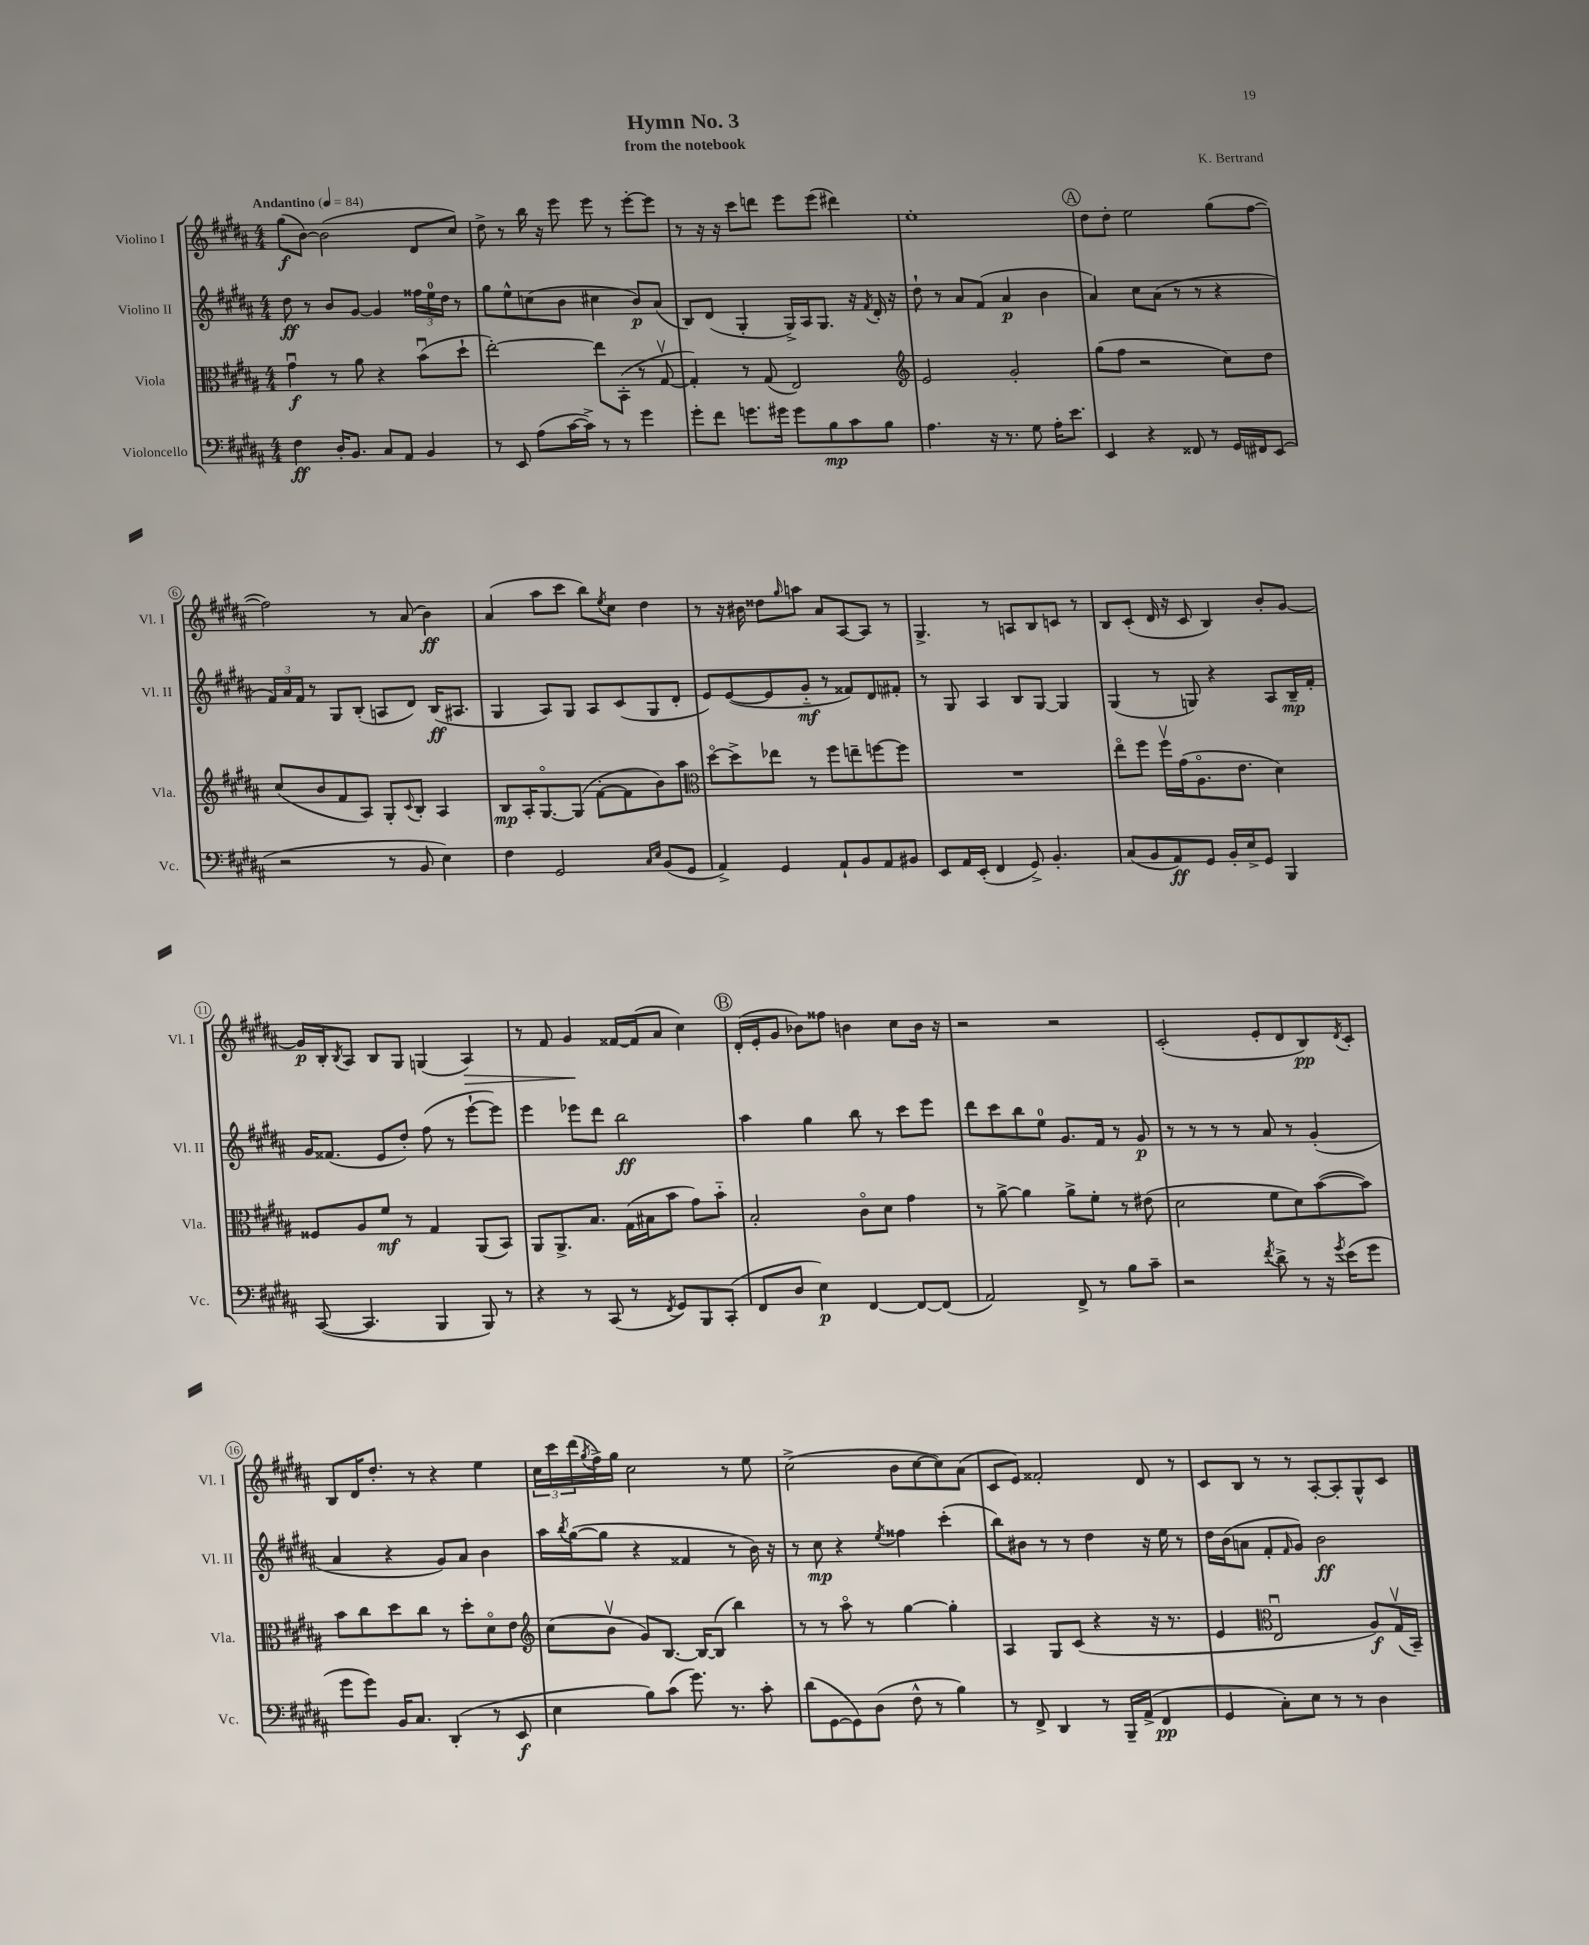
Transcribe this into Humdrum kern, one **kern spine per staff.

**kern	**dynam	**kern	**dynam	**kern	**dynam	**kern	**dynam
*part4	*part4	*part3	*part3	*part2	*part2	*part1	*part1
*staff4	*staff4	*staff3	*staff3	*staff2	*staff2	*staff1	*staff1
*I"Violoncello	*	*I"Viola	*	*I"Violino II	*	*I"Violino I	*
*I'Vc.	*	*I'Vla.	*	*I'Vl. II	*	*I'Vl. I	*
*clefF4	*	*clefC3	*	*clefG2	*	*clefG2	*
*k[f#c#g#d#a#]	*	*k[f#c#g#d#a#]	*	*k[f#c#g#d#a#]	*	*k[f#c#g#d#a#]	*
*M4/4	*	*M4/4	*	*M4/4	*	*M4/4	*
*MM84	*	*MM84	*	*MM84	*	*MM84	*
=1	=1	=1	=1	=1	=1	=1	=1
!	!	!	!	!	!	!LO:TX:a:B:t=Andantino	!
4F#\	ff	4g#u\	f	8dd#\	ff	(8gg#\L	f
.	.	.	.	8r	.	[8b\J)	.
16D#'/KL	.	8r	.	8b/L	.	(2b\]	.
8.BB/J	.	.	.	.	.	.	.
.	.	8a#\	.	[8g#/J	.	.	.
8C#/L	.	4r	.	4g#/]	.	.	.
8AA#/J	.	.	.	.	.	.	.
4BB/	.	(8bu\L	.	24ff##X\LL	.	8d#/L	.
.	.	.	.	24ee\	.	.	.
.	.	.	.	24dd#\JJ	.	.	.
.	.	8dd#`\J	.	8r	.	8cc#/J)	.
=2	=2	=2	=2	=2	=2	=2	=2
8r	.	[2ee'\)	.	8gg#\L	.	8dd#^\	.
8EE/	.	.	.	8ee^^\	.	8r	.
(8A#\L	.	.	.	(8ccn\	.	16bb\	.
.	.	.	.	.	.	16r	.
[16c#\L	.	.	.	8b\J	.	8eee\	.
16c#^\JJ])	.	.	.	.	.	.	.
8r	.	8ee\L]	.	4cc#X\	.	8eee\	.
8r	.	(8BB'\J	.	.	.	8r	.
4g#\	.	8r	.	8b/L)	p	[8eee'\L	.
.	.	[8G#v/	.	(8a#/J	.	8eee\J]	.
=3	=3	=3	=3	=3	=3	=3	=3
8g#'\L	.	4G#'/])	.	8B/L)	.	8r	.
8f#\J	.	.	.	(8d#/J	.	16r	.
.	.	.	.	.	.	16r	.
8.gn\L	.	8r	.	4G#'/	.	8ccc#\L	.
.	.	(8G#/	.	.	.	8dddn\J	.
16g#X\Jk	.	.	.	.	.	.	.
8g#\L	.	2E/)	.	16G#^/LL)	.	8eee\L	.
.	.	.	.	16A#/J	.	.	.
8B\	mp	.	.	8.G#/J	.	(8eee\J	.
8c#\	.	.	.	.	.	4ddd#X\)	.
.	.	.	.	16r	.	.	.
.	.	.	.	8qf#/	.	.	.
8B\J	.	.	.	16d#'/	.	.	.
.	.	.	.	16r	.	.	.
=4	=4	=4	=4	=4	=4	=4	=4
*	*	*clefG2	*	*	*	*	*
4.A#\	.	2e/	.	8dd#`\	.	1ee'	.
.	.	.	.	8r	.	.	.
.	.	.	.	8a#/L	.	.	.
16r	.	.	.	(8f#/J	.	.	.
8.r	.	.	.	.	.	.	.
.	.	2g#'/	.	4a#/	p	.	.
8G#\	.	.	.	.	.	.	.
16A#'\KL	.	.	.	4b\	.	.	.
8.e\J	.	.	.	.	.	.	.
!!LO:REH:place=s1:t=A
=5	=5	=5	=5	=5	=5	=5	=5
4EE/	.	(8gg#\L	.	4a#/)	.	8dd#\L	.
.	.	8ff#\J	.	.	.	8dd#'\J	.
4r	.	2r	.	8cc#\L	.	2ee\	.
.	.	.	.	(8a#\J	.	.	.
8FF##X/	.	.	.	8r	.	.	.
8r	.	.	.	8r	.	.	.
16GG#/LL	.	8cc#\L)	.	4r	.	(8gg#\L	.
16FF#X/J	.	.	.	.	.	.	.
(8EE/J	.	8dd#\J	.	.	.	[8ff#\J	.
!!LO:LB:g=z
=6	=6	=6	=6	=6	=6	=6	=6
2r	.	(8cc#/L	.	24f#/LL)	.	2ff#\])	.
.	.	.	.	24a#/	.	.	.
.	.	.	.	24f#/JJ	.	.	.
.	.	8b/	.	8r	.	.	.
.	.	8f#/	.	8G#/L	.	.	.
.	.	8A#/J)	.	(8B'/J	.	.	.
8r	.	8G#'/L	.	8An/L	.	8r	.
.	.	8qqc#/	.	.	.	.	.
8BB/	.	8B'/J	.	8d#/J)	.	(8a#/	.
4E\)	.	4A#/	.	(16B/KL	ff	4b\)	ff
.	.	.	.	8.A#X/J	.	.	.
=7	=7	=7	=7	=7	=7	=7	=7
4F#\	.	8B/L	mp	4G#/	.	(4a#/	.
.	.	16A#'/K	.	.	.	.	.
.	.	[8.G#/	.	.	.	.	.
2GG#/	.	.	.	8A#/L)	.	8aa#\L	.
.	.	(8G#/J]	.	8G#/J	.	8ccc#\J	.
.	.	[8f#'\L	.	8A#/L	.	8bb\L)	.
.	.	.	.	.	.	8qee/	.
.	.	8f#\]	.	(8c#/	.	8cc#\J	.
16qqC#/LL	.	.	.	.	.	.	.
16qqE/JJ	.	.	.	.	.	.	.
(8BB/L	.	8b\)	.	8G#/	.	4dd#\	.
8GG#/J	.	8aa#\J	.	8d#'/J	.	.	.
=8	=8	=8	=8	=8	=8	=8	=8
*	*	*clefC3	*	*	*	*	*
4AA#^/)	.	[8dd#\L	.	8e/L)	.	8r	.
.	.	8dd#^\]	.	([8e/	.	16r	.
.	.	.	.	.	.	16b#X\	.
4GG#/	.	8ee-X\J	.	8e/]	.	8dd##X\L	.
.	.	.	.	.	.	16qqgg#/	.
.	.	8r	.	8g#/J	mf	8aan\J	.
8AA#`/L	.	8ff#\L	.	8r	.	8a#/L	.
8BB/	.	8een~\	.	8f##X/L)	.	[8A#/	.
8AA#/	.	[8ffn\	.	8d#/	.	8A#/J]	.
8BB#X/J	.	8ff\J]	.	8f#X'/J	.	8r	.
=9	=9	=9	=9	=9	=9	=9	=9
8EE/L	.	1r	.	8r	.	4.G#^/	.
16AA#/L	.	.	.	8G#/	.	.	.
(16EE'/JJ	.	.	.	.	.	.	.
4FF#/	.	.	.	4A#/	.	.	.
.	.	.	.	.	.	8r	.
8GG#^/)	.	.	.	8B/L	.	8An/L	.
4.BB'/	.	.	.	[8G#/J	.	8B/	.
.	.	.	.	4G#/]	.	8cn/J	.
.	.	.	.	.	.	8r	.
=10	=10	=10	=10	=10	=10	=10	=10
(8C#/L	.	8ee\L	.	(4G#/	.	8B/L	.
8BB/	.	8ff#\J	.	.	.	(8c#'/J	.
8AA#/)	ff	16ff#v\LL	.	8r	.	16d#/	.
.	.	(16g#\J	.	.	.	16r	.
8GG#/J	.	8.A#\	.	8Gn/)	.	8c#/	.
16BB'/LL	.	.	.	4r	.	4B/)	.
16E^/J	.	8.e\J	.	.	.	.	.
8GG#/J	.	.	.	.	.	.	.
4BBB/	.	4d#\)	.	8A#/L	.	8b'/L	.
.	.	.	.	16B~/L	mp	[8g#/J	.
.	.	.	.	16f#'/JJ	.	.	.
!!LO:LB:g=z
=11	=11	=11	=11	=11	=11	=11	=11
([8CC#/	.	8F##X/L	.	16g#/KL	.	16g#/LL]	p
.	.	.	.	(8.f##X/J	.	16B'/J	.
.	.	.	.	.	.	8qB/	.
4.CC#/]	.	8A#/	.	.	.	8A#/J	.
.	.	8f#/J	mf	8e/L	.	8B/L	.
.	.	8r	.	8dd#'/J)	.	8G#/J	.
4BBB/	.	4G#/	.	(8ff#\	.	(4Gn/	.
.	.	.	.	8r	.	.	.
!	!	!	!	!	!	!	!LO:HP:b
8BBB/)	.	(8AA#/L	.	[8eee`\L	.	4A#/)	>
8r	.	8BB/J)	.	8eee\J])	.	.	.
=12	=12	=12	=12	=12	=12	=12	=12
4r	.	8AA#/L	.	4eee\	.	8r	.
.	.	8.AA#^/	.	.	.	8f#/	.
8r	.	.	.	8eee-X\L	.	4g#/	.
.	.	8.B/J	.	.	.	.	.
(8CC#/	.	.	.	8ddd#\J	.	.	.
8r	.	(16G#\LL	.	2bb\	ff	[16f##X/LL	]
.	.	16B#X\J	.	.	.	(16f##/J]	.
8qFF#/	.	.	.	.	.	.	.
8GG#/L)	.	8b\J	.	.	.	8a#/J	.
8BBB/	.	8g#\L)	.	.	.	4cc#\)	.
(8CC#'/J	.	8b\J	.	.	.	.	.
!!LO:REH:place=s1:t=B
=13	=13	=13	=13	=13	=13	=13	=13
8FF#/L	.	2B'/	.	4aa#\	.	(16d#'/LL	.
.	.	.	.	.	.	16e'/J	.
8D#/J	.	.	.	.	.	8g#/J	.
4E\)	p	.	.	4gg#\	.	8b-X\L)	.
.	.	.	.	.	.	8ff##X\J	.
[4FF#/	.	8c#\L	.	8bb\	.	4bn\	.
.	.	8d#\J	.	8r	.	.	.
8FF#/L_	.	4g#\	.	8ccc#\L	.	8cc#\L	.
(8FF#/J]	.	.	.	8eee\J	.	16b\Jk	.
.	.	.	.	.	.	16r	.
=14	=14	=14	=14	=14	=14	=14	=14
2AA#/)	.	8r	.	8ddd#\L	.	2r	.
.	.	[8a#^\	.	8ccc#\	.	.	.
.	.	4a#\]	.	8bb\	.	.	.
.	.	.	.	8ee\J	.	.	.
8FF#^/	.	8a#^\L	.	8.g#/L	.	2r	.
8r	.	8f#'\J	.	.	.	.	.
.	.	.	.	16f#/Jk	.	.	.
8B\L	.	8r	.	8r	.	.	.
8c#~\J	.	(8e#X\	.	8g#/	p	.	.
=15	=15	=15	=15	=15	=15	=15	=15
2r	.	2d#\	.	8r	.	(2c#'/	.
.	.	.	.	8r	.	.	.
.	.	.	.	8r	.	.	.
.	.	.	.	8r	.	.	.
8qf#/	.	.	.	.	.	.	.
8d#^\	.	8f#\L	.	8a#/	.	8e'/L	.
8r	.	8d#\)	.	8r	.	8d#/	.
16r	.	([8b\	.	(4g#'/	.	8B/)	pp
8qg#/	.	.	.	.	.	.	.
(16e\KL	.	.	.	.	.	.	.
.	.	.	.	.	.	8qd#/	.
8g#\J	.	8b\J])	.	.	.	8c#'/J	.
!!LO:LB:g=z
=16	=16	=16	=16	=16	=16	=16	=16
8g#\L	.	8b\L	.	4a#/	.	8B/L	.
8g#\J)	.	8cc#\	.	.	.	16d#/K	.
.	.	.	.	.	.	8.dd#'/J	.
16BB/KL	.	8dd#\	.	4r	.	.	.
8.C#/J	.	.	.	.	.	.	.
.	.	8cc#\J	.	.	.	8r	.
(4DD#'/	.	8r	.	8g#/L)	.	4r	.
.	.	8dd#'\L	.	8a#/J	.	.	.
8r	.	8d#\	.	4b\	.	4ee\	.
8EE/	f	8e\J	.	.	.	.	.
=17	=17	=17	=17	=17	=17	=17	=17
*	*	*clefG2	*	*	*	*	*
4E\	.	(8cc#\L	.	16aa#\LL	.	24cc#\LL	.
.	.	.	.	.	.	24ccc#\	.
.	.	.	.	8qbb/	.	.	.
.	.	.	.	([16gg#\J	.	.	.
.	.	.	.	.	.	(24ddd#\	.
.	.	.	.	.	.	8qgg#/	.
.	.	8bv\J	.	8gg#\J]	.	16ff#^\)	.
.	.	.	.	.	.	16gg#\JJ	.
8B\L)	.	8g#/L)	.	4r	.	2cc#\	.
(8c#\J	.	[8.B/J	.	.	.	.	.
8.g#\)	.	.	.	4f##X/	.	.	.
.	.	16B/KL_	.	.	.	.	.
.	.	(8B/J]	.	.	.	.	.
8.r	.	.	.	.	.	.	.
.	.	4bb\)	.	8r	.	8r	.
8c#'\	.	.	.	16b\)	.	8ee\	.
.	.	.	.	16r	.	.	.
=18	=18	=18	=18	=18	=18	=18	=18
(8d#\L	.	8r	.	8r	.	(2cc#^\	.
[8GG#\	.	8r	.	8cc#\	mp	.	.
8GG#\])	.	8aa#\	.	4r	.	.	.
(8D#\J	.	8r	.	.	.	.	.
.	.	.	.	8qee/	.	.	.
8F#^^\	.	[4gg#\	.	4ff##X\	.	8b\L	.
8r	.	.	.	.	.	[8cc#\	.
4B\)	.	4gg#'\]	.	(4ccc#'\	.	8cc#\])	.
.	.	.	.	.	.	(8a#\J	.
=19	=19	=19	=19	=19	=19	=19	=19
8r	.	4A#/	.	8bb\L)	.	8c#/L	.
8FF#^/	.	.	.	8b#X\J	.	8e/J)	.
4DD#/	.	8G#/L	.	8r	.	2f##X'/	.
.	.	(8c#/J	.	8r	.	.	.
8r	.	4r	.	4dd#\	.	.	.
16BBB~/LL	.	.	.	.	.	.	.
(16AA#^/JJ	.	.	.	.	.	.	.
4FF#/	pp	16r	.	16r	.	8d#/	.
.	.	8.r	.	16ee\	.	.	.
.	.	.	.	8r	.	8r	.
=20	=20	=20	=20	=20	=20	=20	=20
4GG#/	.	4e/	.	16dd#\LL	.	8c#/L	.
.	.	.	.	(16b\J	.	.	.
.	.	.	.	8an\J	.	8B/J	.
*	*	*clefC3	*	*	*	*	*
8C#'\L)	.	2Eu/	.	8f#'/L	.	8r	.
.	.	.	.	16qqf#/	.	.	.
8E\J	.	.	.	8g#/J)	.	8r	.
8r	.	.	.	2b\	ff	[8A#'/L	.
8r	.	.	.	.	.	8A#'/]	.
4D#\	.	8A#/L)	f	.	.	8G#^^/	.
.	.	(16G#v/L	.	.	.	8c#/J	.
.	.	16BB~/JJ)	.	.	.	.	.
==	==	==	==	==	==	==	==
*-	*-	*-	*-	*-	*-	*-	*-
